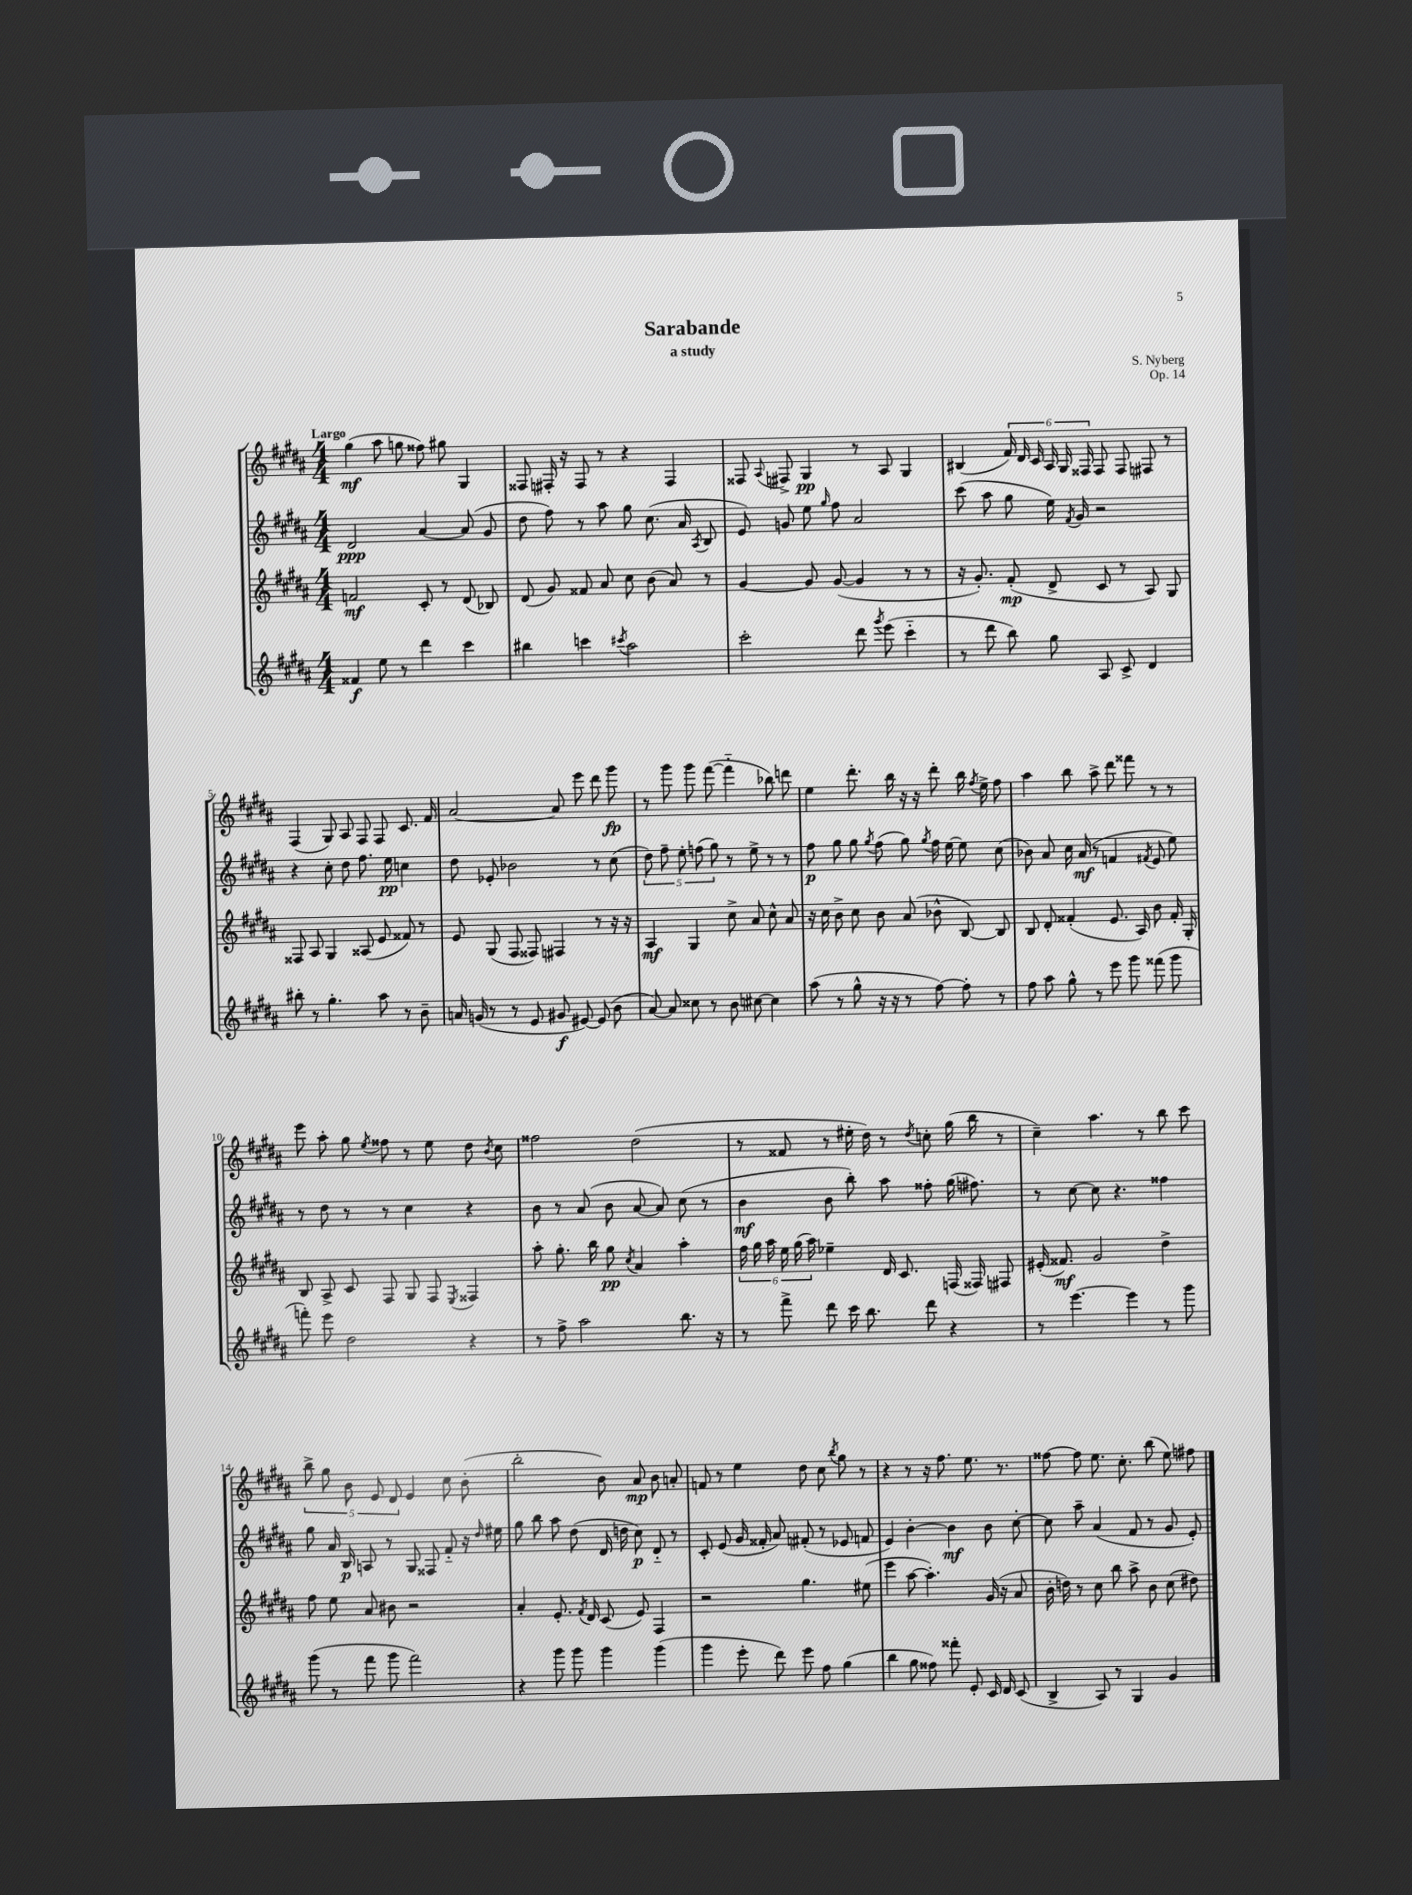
\header { title = "Sarabande" composer = "S. Nyberg" subtitle = "a study" opus = "Op. 14" }
<<
\new StaffGroup <<
\new Staff = "s0" {
    \clef treble \key b \major \numericTimeSignature \time 4/4 \tempo "Largo"
    \autoBeamOff gis''4\mf( ais''8 g''8 fisis''8) gis''8 gis4 |
    fisis8 fis16-. r16 fis8 r8 r4 fis4 |
    fisis8 \appoggiatura { ais8 } fis8-> gis4\pp r8 ais8 gis4 |
    bis4( \tuplet 6/4 { fis'16) dis'16 cis'16 ais16 gis16 fisis16 } fisis8 fisis8 fis8 r8 |
    fis4( gis8) ais8 fis8 fis8 cis'8. fis'16 |
    ais'2~ ais'8 e'''8 dis'''8 gis'''8\fp |
    r8 gis'''8 gis'''8 fis'''8~( fis'''4-_ bes''8) d'''8 |
    e''4 dis'''8.-. b''16 r16 r16 dis'''8-. b''16 \acciaccatura { fis''8 } e''16-> fis''8 |
    ais''4 b''8 ais''8-> dis'''8 fisis'''8 r8 r8 |
    e'''8 ais''8-. gis''8 \acciaccatura { e''8 } fisis''8 r8 e''8 dis''8 \acciaccatura { b'8 } cis''8 |
    fisis''2 dis''2( |
    r8 fisis'8 r8 eis''16-. dis''16) r8 \acciaccatura { dis''8 } c''8-. gis''16( b''16 r8 |
    cis''4--) ais''4. r8 b''8 cis'''8 |
    \tuplet 5/4 { b''8-> gis''8 b'8 e'8 dis'8 } e'4 cis''8 b'8-.( |
    b''2-. b'8) ais'8\mp b'8 a'8-. |
    f'8 r8 e''4 dis''8 cis''8 \acciaccatura { b''8 } gis''8 r8 |
    r4 r8 r16 fis''8. e''8. r8. |
    fisis''8~ fisis''8 e''8. cis''8.-. b''8( e''8) fis''8 \bar "|." |
}
\new Staff = "s1" {
    \clef treble \key b \major \numericTimeSignature \time 4/4
    \autoBeamOff dis'2\ppp ais'4~ ais'8( gis'8 |
    dis''8 fis''8) r8 ais''8 gis''8 cis''8.( ais'16 \acciaccatura { ais8 } b8 |
    e'8) g'8 e''8 \grace { gis''16 } fis''8 ais'2 |
    cis'''8( ais''8 gis''8 e''16) \acciaccatura { fis'8 } gis'16 r2 |
    r4 cis''8-. dis''8 fis''8. e''16\pp c''4 |
    dis''8 ees'8-. bes'2 r8 cis''8( |
    \tuplet 5/4 { dis''8) fis''8-- e''8-. f''8( gis''8) } r8 e''8-> r8 r8 |
    fis''8\p gis''8 gis''8 \acciaccatura { gis''8 } fis''8( gis''8) \acciaccatura { gis''8 } fis''16 e''16~ e''8 cis''8( |
    bes'8) ais'8 cis''16 ais'16\mf( r8 f'4 \acciaccatura { fis'8 } e'8 e''8) |
    r8 dis''8 r8 r8 cis''4 r4 |
    b'8 r8 ais'8( b'8 ais'8~ ais'8) cis''8( r8 |
    b'4\mf b'8 b''8-.) ais''8 fisis''8-. gis''16( fis''8.) |
    r8 cis''8~ cis''8 r4. fisis''4 |
    gis''8 ais'16 b16\p a8 r8 gis8 fisis8 fis'8-_ r16 \grace { dis''16 } eis''16 |
    gis''8 b''8 ais''8 dis''8( dis'16 d''16 cis''8\p) dis'8-_ r8 |
    cis'8-. e'8( gis'16 fisis'16-. ais'8) fis'8-.( r8 ees'8 f'8 |
    e'4) b'4~-. b'4\mf b'8 cis''8~-. |
    cis''8 ais''8-- ais'4( fis'8 r8 gis'8 e'8-.) \bar "|." |
}
\new Staff = "s2" {
    \clef treble \key b \major \numericTimeSignature \time 4/4
    \autoBeamOff f'2\mf cis'8-. r8 dis'8( bes8) |
    dis'8( gis'8) fisis'8 ais'8 cis''8 b'8( ais'8) r8 |
    gis'4~ gis'8 gis'8~( gis'4 r8 r8 |
    r16 gis'8.-.) fis'8-.\mp( dis'8-> cis'8 r8 ais8) gis8 |
    fisis8 ais8 gis4 aisis8( e'8 fisis'8) r8 |
    e'8 gis8( fis8 fisis8) fis4 r8 r16 r16 |
    ais4\mf gis4 cis''8-> ais'8 cis''8-^ ais'8 |
    r16 cis''16 b'8-> cis''8 b'8 ais'8( bes'8-^ b8~) b8 |
    b8 dis'8-. fisis'4-.( e'8. ais16) b'8 fisis'16-. gis16-. |
    b8 ais8-> cis'8 fis8 gis8 fis8 \acciaccatura { e8 } fisis4 |
    ais''8-. gis''8.-. b''16 gis''8\pp \acciaccatura { cis''8 } ais'4 ais''4-. |
    \tuplet 6/4 { fis''16 gis''16 ais''16 e''16 gis''16( ais''16) } ees''4-- dis'16 cis'8. f16( fisis16) fis8 |
    eis'16-.( fisis'8.\mf) gis'2 dis''4-> |
    fis''8 e''8 ais'8 bis'8 r2 |
    ais'4-. e'8.-. \acciaccatura { fis'8 } dis'16 cis'8( e'8) fis4 |
    r2 gis''4. eis''8( |
    e'''4 ais''8~ ais''4.-.) gis'16( r16 ais'8 |
    b'16-. d''16) r8 cis''8 b''8 ais''8-> b'8 cis''8( dis''8) \bar "|." |
}
\new Staff = "s3" {
    \clef treble \key b \major \numericTimeSignature \time 4/4
    \autoBeamOff fisis'4\f e''8 r8 dis'''4 cis'''4 |
    bis''4 c'''4 \acciaccatura { cis'''8 } ais''2 |
    cis'''2-. dis'''8 \acciaccatura { gis'''8 } e'''8( cis'''4-_ |
    r8 dis'''8 b''8) gis''8 ais8 cis'8-> dis'4 |
    bis''8-. r8 gis''4.-. ais''8 r8 b'8-- |
    a'16 g'16( r8 r8 e'8 gis'8\f eis'8~) eis'8( b'8 |
    ais'8~) ais'8 cisis''8 r8 b'8 cis''8~ cis''4 |
    ais''8( r8 gis''8-^ r16 r16 r8 fis''8~) fis''8-. r8 |
    fis''8 ais''8 gis''8-^ r8 e'''8 gis'''8 fisis'''8( gis'''8 |
    f'''8-.) e'''8 dis''2 r4 |
    r8 fis''8-> ais''2 b''8. r16 |
    r8 fis'''8-> dis'''8 cis'''16 b''8. dis'''8 r4 |
    r8 e'''4.~ e'''4 r8 gis'''8 |
    gis'''8( r8 fis'''8 gis'''8 fis'''2) |
    r4 gis'''8 gis'''8 gis'''4 gis'''4( |
    gis'''4 e'''8-. dis'''8) e'''8 fis''8 gis''4( |
    b''4 gis''8 fisis''8) fisis'''8-. e'8-. cis'16 dis'16 cis'8( |
    b4-> ais8) r8 gis4 gis'4 \bar "|." |
}
>>
>>
